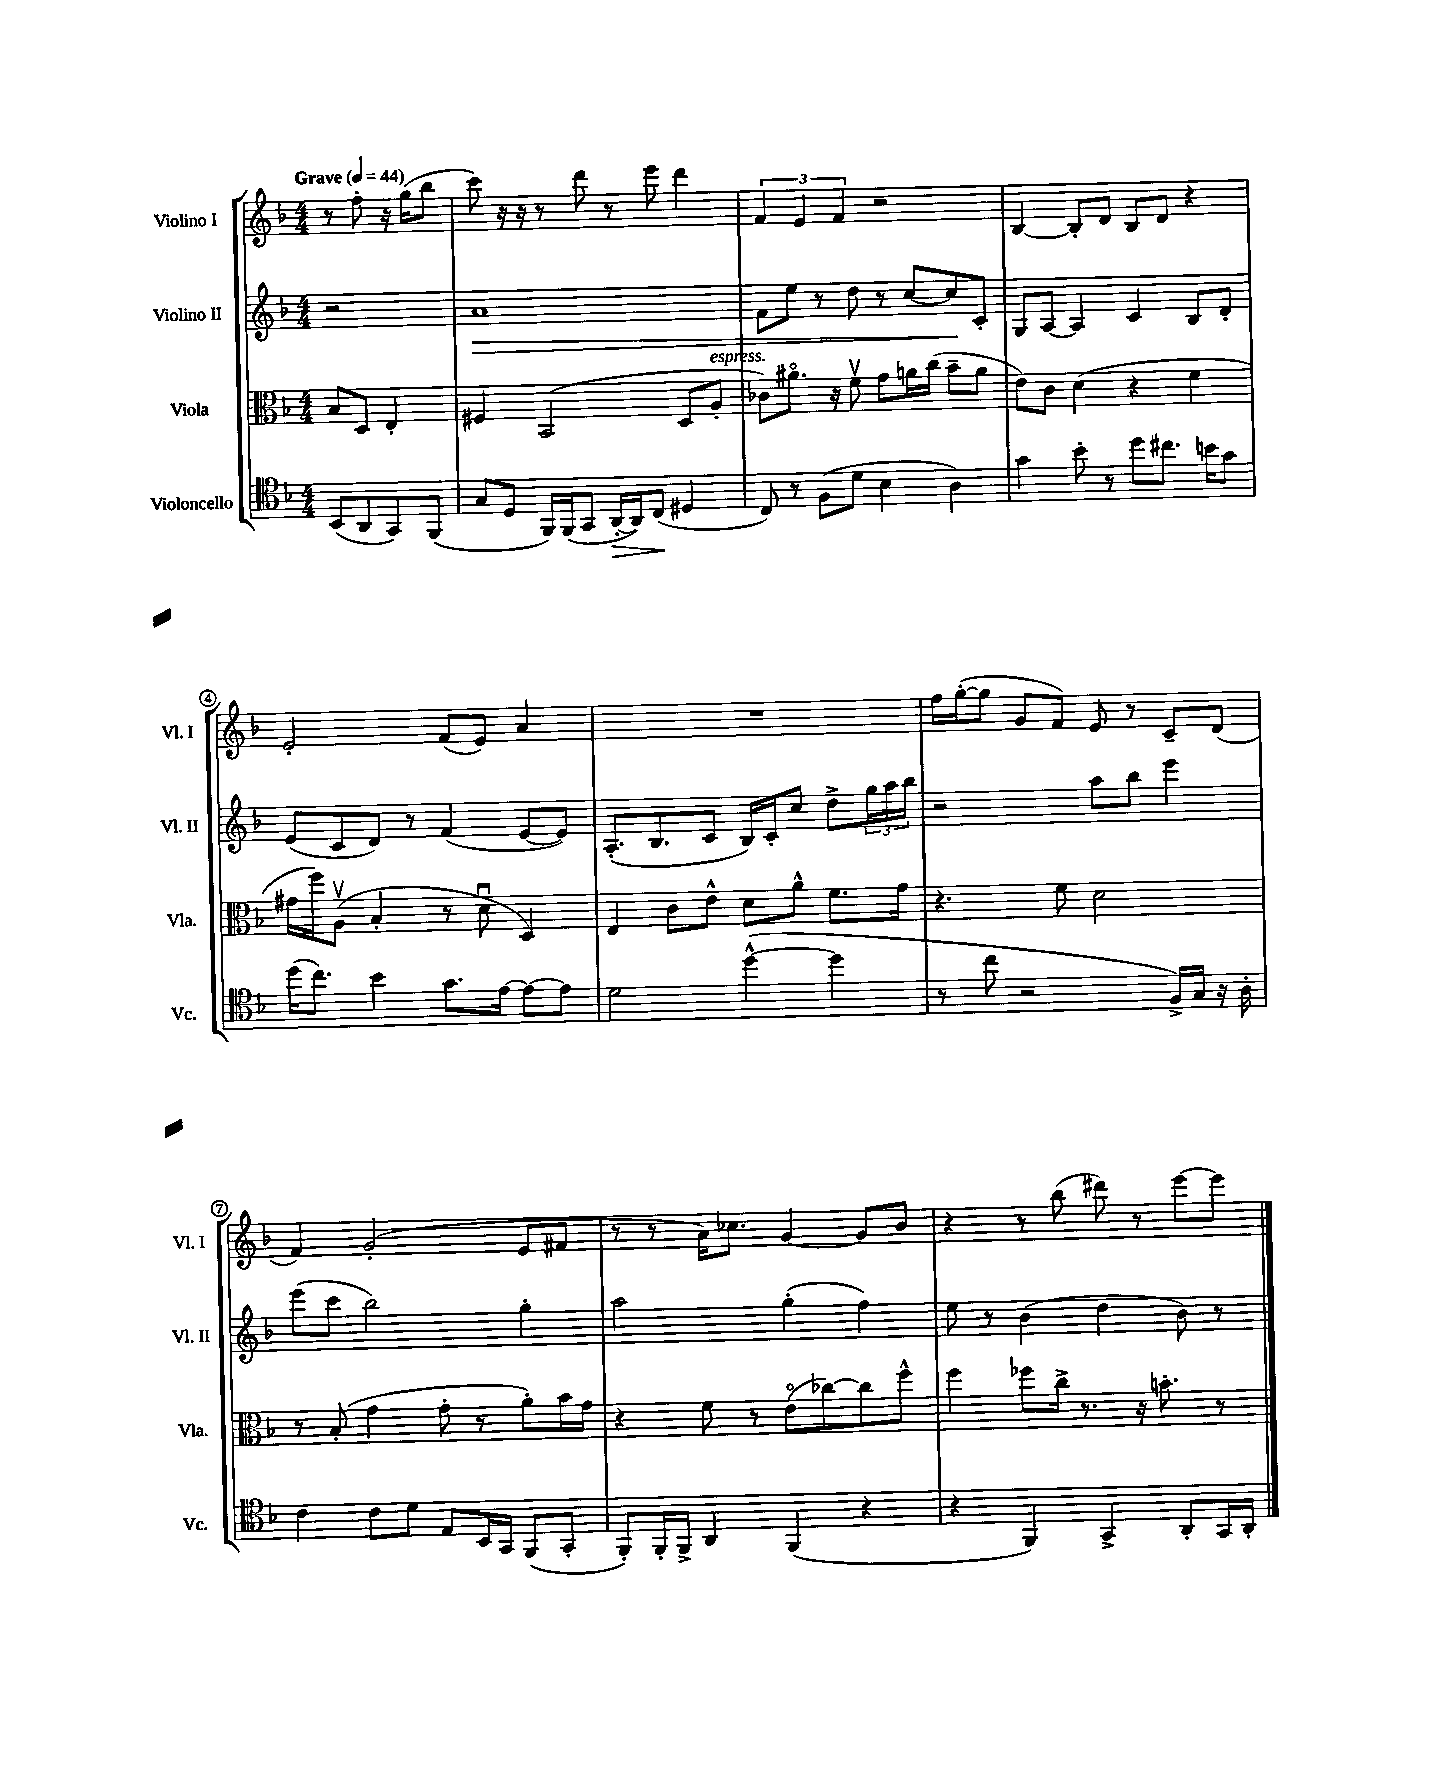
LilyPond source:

<<
\new StaffGroup <<
\new Staff = "s0" \with { instrumentName = "Violino I" shortInstrumentName = "Vl. I" } {
    \clef treble \key f \major \numericTimeSignature \time 4/4 \partial 2 \tempo "Grave" 4 = 44
    r8 f''8-. r16 g''16( bes''8 |
    c'''8) r16 r16 r8 d'''8 r8 e'''8 d'''4 |
    \tuplet 3/2 { f'4 e'4 f'4 } r2 |
    bes4~ bes8-. d'8 bes8 d'8 r4 |
    e'2-. f'8( e'8) a'4 |
    R1 |
    f''16 g''16~-.( g''8 g'8 f'8) e'8 r8 c'8-- d'8( |
    f'4) g'2-.( e'8 fis'8 |
    r8 r8 a'16) ces''8. g'4~ g'8 bes'8 |
    r4 r8 bes''8( dis'''8) r8 e'''8~ e'''8 \bar "|." |
}
\new Staff = "s1" \with { instrumentName = "Violino II" shortInstrumentName = "Vl. II" } {
    \clef treble \key f \major \numericTimeSignature \time 4/4 \partial 2
    r2 |
    a'1\> |
    f'8 e''8 r8 d''8 r8 c''8~ c''8\! c'8-. |
    g8 a8~ a4 c'4 bes8 d'8-. |
    e'8( c'8 d'8) r8 f'4( e'8~ e'8) |
    a8.-.( bes8. c'8 bes16) c'16-. c''8 d''8-> \tuplet 3/2 { g''16 a''16 bes''16 } |
    r2 a''8 bes''8 e'''4 |
    e'''8( c'''8 bes''2) g''4-. |
    a''2 g''4-.( f''4) |
    e''8 r8 bes'4( d''4 bes'8) r8 \bar "|." |
}
\new Staff = "s2" \with { instrumentName = "Viola" shortInstrumentName = "Vla." } {
    \clef alto \key f \major \numericTimeSignature \time 4/4 \partial 2
    bes8 d8 e4-. |
    fis4 bes,2( d8 a8-.^\markup { \italic "espress." } |
    ces'8) ais'8.\flageolet r16 f'8\upbow g'8 a'16 c''16( bes'8-- a'8 |
    e'8) c'8 d'4( r4 f'4 |
    gis'16 f''16) a8\upbow( bes4-. r8 d'8\downbow d4) |
    e4 c'8 e'8-^ d'8 a'8-^ f'8. g'16 |
    r4. f'8 d'2 |
    r8 bes8-.( g'4 g'8-. r8 a'8-.) bes'16 g'16 |
    r4 f'8 r8 e'8\flageolet( ces''8~) ces''8 f''8-^ |
    f''4 fes''8 c''16-> r8. r16 b'8.-. r8 \bar "|." |
}
\new Staff = "s3" \with { instrumentName = "Violoncello" shortInstrumentName = "Vc." } {
    \clef tenor \key f \major \numericTimeSignature \time 4/4 \partial 2
    bes,8( a,8 g,8) f,8( |
    g8 d8 f,16) f,16( g,8 a,16~-.\> a,16) c8\!( dis4 |
    c8) r8 f8( d'8 bes4 a4) |
    g'4 bes'8-. r8 d''8 cis''8. b'16 g'8 |
    d''16( c''8.) bes'4 g'8. e'16~ e'8~ e'8 |
    d'2 d''4~-^( d''4 |
    r8 c''8 r2 f16->) g16 r16 a16-. |
    c'4 c'8 d'8 e8 bes,16 g,16 f,8( g,8-. |
    f,8-.) f,16-. f,16-> a,4 f,4( r4 |
    r4 f,4) g,4-> a,8-. g,16 a,16-. \bar "|." |
}
>>
>>
\layout { \context { \Score \override BarNumber.stencil = #(make-stencil-circler 0.1 0.3 ly:text-interface::print) } }
